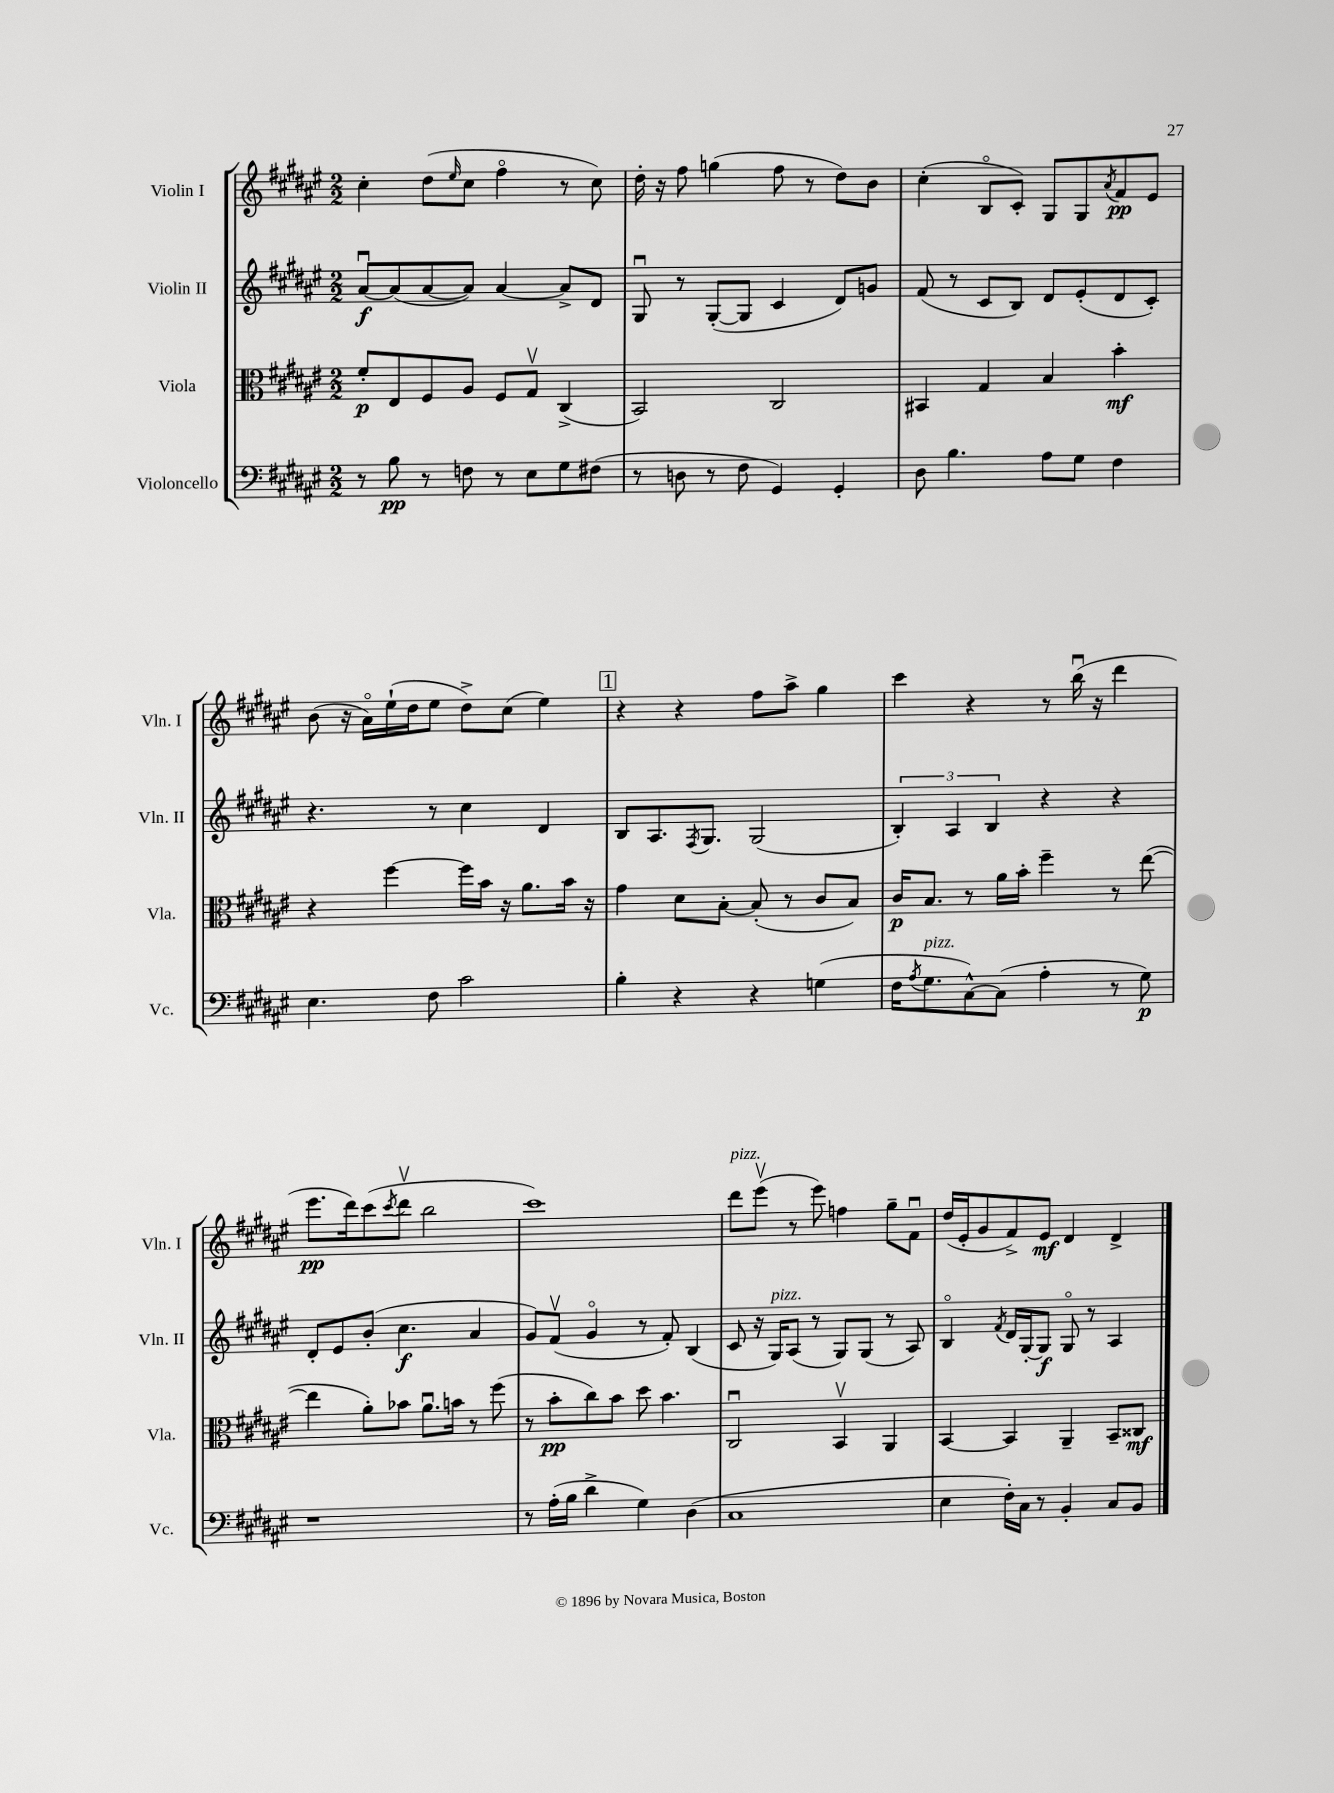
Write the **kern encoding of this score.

**kern	**kern	**kern	**kern
*staff4	*staff3	*staff2	*staff1
*clefF4	*clefC3	*clefG2	*clefG2
*k[f#c#g#d#a#e#]	*k[f#c#g#d#a#e#]	*k[f#c#g#d#a#e#]	*k[f#c#g#d#a#e#]
*M2/2	*M2/2	*M2/2	*M2/2
8r	8f#'	[8a#u	4cc#'
8B	8E#	(8a#]	.
8r	8F#	[8a#	(8dd#
.	.	.	16qqee#
8F	8A#	8a#])	8cc#
8r	8F#	[4a#	4ff#o
8E#	8G#v	.	.
8G#	(4C#^	8a#^]	8r
(8F#	.	8d#	8cc#)
=	=	=	=
8r	2BB)	8G#u	16dd#'
.	.	.	16r
8D	.	8r	8ff#
8r	.	([8G#'	(4gg
8F#	.	8G#]	.
4GG#)	2C#	4c#	8ff#
.	.	.	8r
4GG#'	.	8d#)	8dd#)
.	.	8g	8b
=	=	=	=
8D#	4BB#	(8f#	(4cc#'
4.B	.	8r	.
.	4G#	8c#	8Bo
.	.	8B)	8c#')
8A#	4B	8d#	8G#
8G#	.	(8e#'	8G#
.	.	.	8qa#
4F#	4b'	8d#	8f#
.	.	8c#')	8e#
=	=	=	=
4.E#	4r	4.r	(8b
.	.	.	16r
.	.	.	16a#o)
.	[4ff#	.	(16ee#`
.	.	.	16dd#
8F#	.	8r	8ee#
2c#	16ff#]	4cc#	8dd#^)
.	16b	.	.
.	16r	.	(8cc#
.	8.a#	.	.
.	.	4d#	4ee#)
.	16b	.	.
.	16r	.	.
=	=	=	=
4B'	4g#	8B	4r
.	.	8.A#	.
4r	8d#	.	4r
.	.	8qF#	.
.	.	8.G#	.
.	[8B'	.	.
4r	(8B']	(2G#	8ff#
.	8r	.	8aa#^
(4G	8c#	.	4gg#
.	8B)	.	.
=	=	=	=
16F#	16c#	6B')	4ccc#
8qA#	.	.	.
8.G#	8.B	.	.
.	.	6A#	.
[8C#^^)	8r	.	4r
.	.	6B	.
(8C#]	16a#	.	.
.	16b'	.	.
4A#'	4ff#~	4r	8r
.	.	.	(16bbu
.	.	.	16r
8r	8r	4r	4ddd#
8G#)	([8ee#	.	.
=	=	=	=
1r	4ee#]	8d#'	8.eee#
.	.	8e#	.
.	.	.	16ddd#)
.	8a#')	(8b'	(8ccc#
.	.	.	8qccc#
.	8b-	4.cc#	8ddd#v
.	8.a#u	.	2bb
.	16b	.	.
.	8r	4a#	.
.	(8ff#	.	.
=	=	=	=
8r	8r	8g#)	1ccc#)
(16A#'	8b'	(8f#v	.
16B	.	.	.
4d#^	8cc#)	4g#o	.
.	8b	.	.
4G#)	8dd#	8r	.
.	4.b	8f#')	.
(4D#	.	(4B	.
=	=	=	=
1C#	2C#u	8c#	8ddd#
.	.	16r	(8eee#v
.	.	16G#)	.
.	.	(8A#	8r
.	.	8r	8eee#)
.	4BBv	8G#)	4ff
.	.	(8G#	.
.	4AA#	8r	8gg#~
.	.	8A#)	8f#u
=	=	=	=
4E#	[4BB	4Bo	(16dd#
.	.	.	16e#'
.	.	.	8g#
.	.	8qf#	.
16F#')	4BB]	16d#	8f#^)
16C#	.	[16G#'	.
8r	.	8G#]	8e#
4BB'	4AA#~	8G#o	4d#
.	.	8r	.
8C#	8BB~	4A#	4d#^
8BB	8C##	.	.
==	==	==	==
*-	*-	*-	*-
